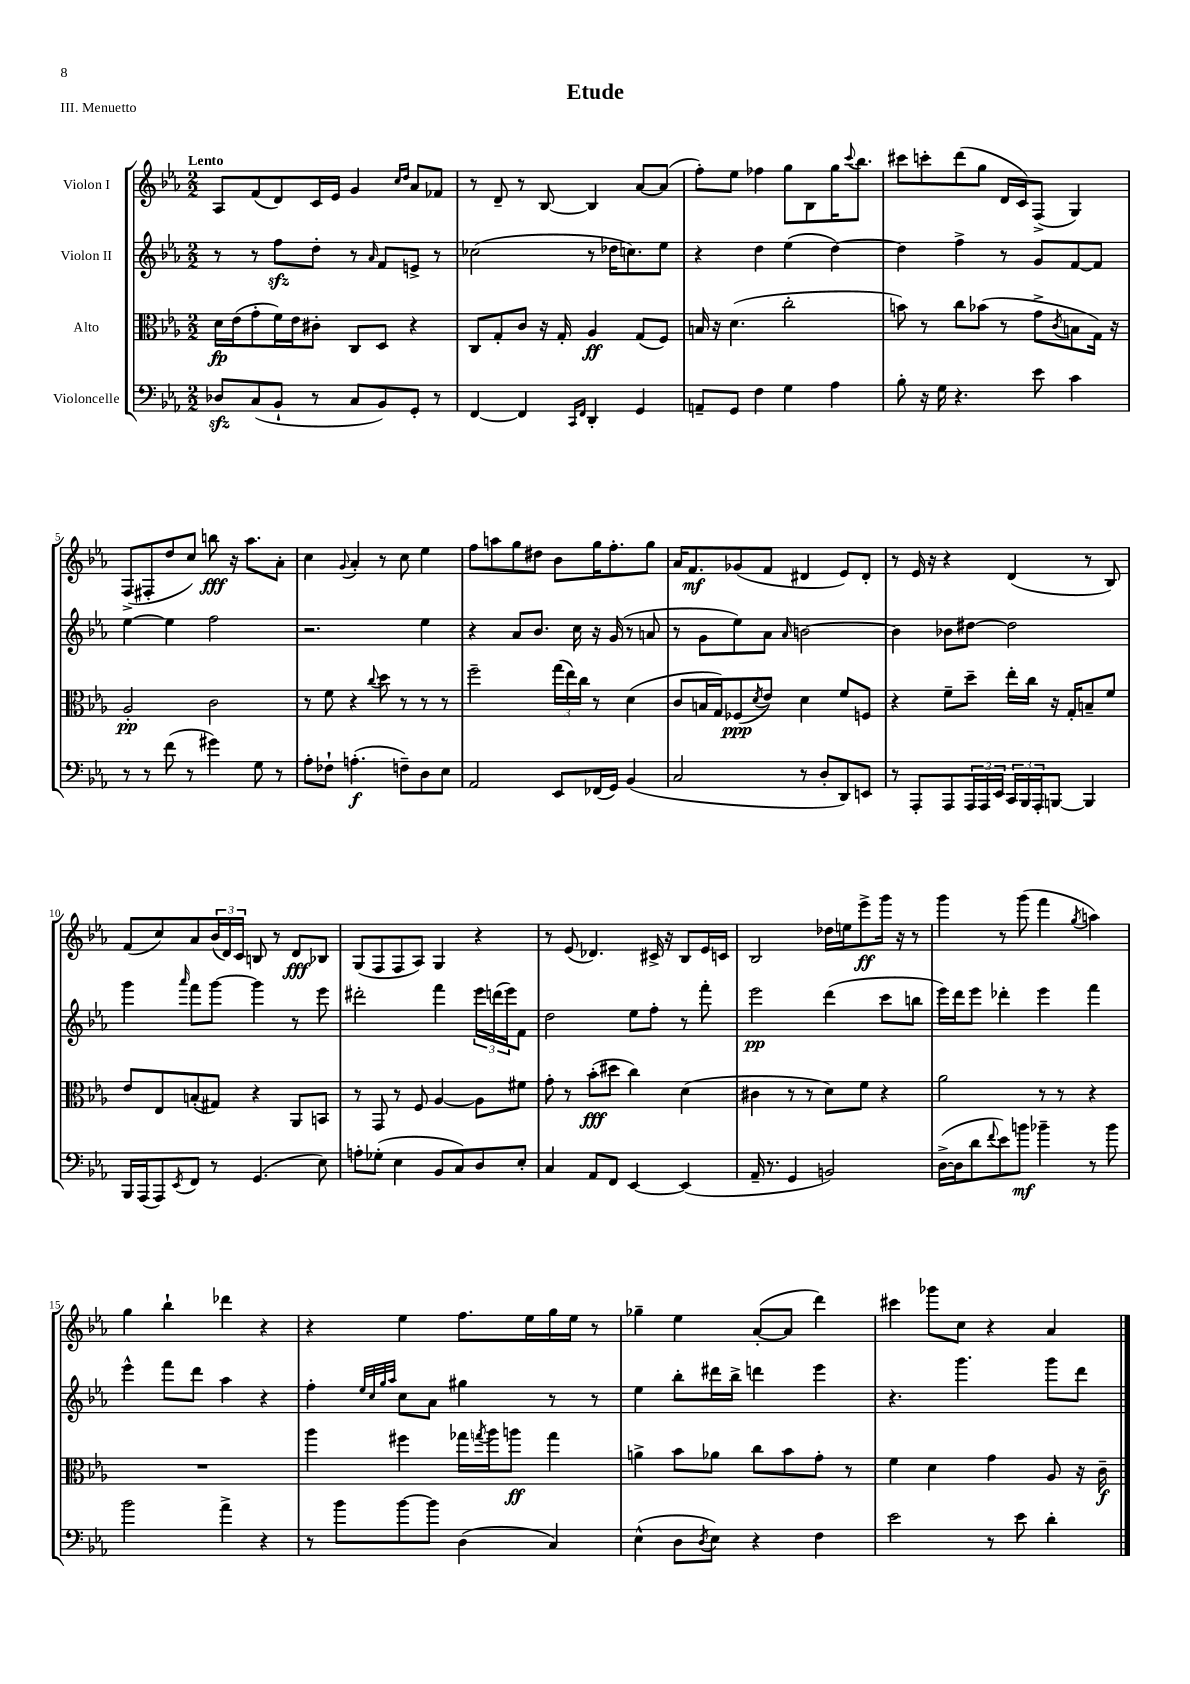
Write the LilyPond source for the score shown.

\header { title = "Etude" piece = "III. Menuetto" }
<<
\new StaffGroup <<
\new Staff = "s0" \with { instrumentName = "Violon I" } {
    \clef treble \key ees \major \numericTimeSignature \time 2/2 \tempo "Lento"
    aes8 f'8( d'8) c'16 ees'16 g'4 \grace { c''16 d''16 } aes'8 fes'8 |
    r8 d'8-- r8 bes8~ bes4 aes'8~ aes'8( |
    f''8-.) ees''8 fes''4 g''8 bes8 g''16 \appoggiatura { c'''8 } bes''8. |
    cis'''8 c'''8-. d'''8( g''8 d'16 c'16) f8->( g4) |
    f8->( fis8-. d''8 c''8) b''8\fff r16 aes''8. aes'8-. |
    c''4 \appoggiatura { g'8 } aes'4-. r8 c''8 ees''4 |
    f''8 a''8 g''8 dis''8 bes'8 g''16 f''8.-. g''8 |
    aes'16 f'8.\mf ges'8( f'8 dis'4 ees'8) dis'8-. |
    r8 ees'16 r16 r4 d'4( r8 bes8) |
    f'8( c''8) aes'8 \tuplet 3/2 { bes'16( d'16) c'16 } b8 r8 d'8\fff bes8 |
    g8( f8 f8 aes8) g4 r4 |
    r8 ees'8( des'4.) cis'16-> r16 bes8 ees'16 c'16 |
    bes2 des''16 e''16 ees'''8->\ff g'''16 r16 r8 |
    g'''4 r8 g'''8( f'''4 \acciaccatura { g''8 } a''4) |
    g''4 bes''4-! des'''4 r4 |
    r4 ees''4 f''8. ees''16 g''16 ees''16 r8 |
    ges''4-- ees''4 aes'8~-.( aes'8 d'''4) |
    cis'''4 ges'''8 c''8 r4 aes'4 \bar "|." |
}
\new Staff = "s1" \with { instrumentName = "Violon II" } {
    \clef treble \key ees \major \numericTimeSignature \time 2/2
    r8 r8 f''8\sfz d''8-. r8 \grace { aes'16 } f'8 e'8-> r8 |
    ces''2( r8 des''16 c''8.) ees''8 |
    r4 d''4 ees''4( d''4~) |
    d''4 f''4-> r8 g'8 f'8~ f'8 |
    ees''4~ ees''4 f''2 |
    r2. ees''4 |
    r4 aes'8 bes'8. c''16 r16 g'16( r8 a'8 |
    r8 g'8 ees''8) aes'8 \grace { aes'16 } b'2~ |
    b'4 bes'8 dis''8~ dis''2 |
    g'''4 \grace { aes'''16 } f'''8 g'''8~ g'''4 r8 ees'''8 |
    dis'''2-. f'''4 \tuplet 3/2 { ees'''16 d'''16( ees'''16) } f'8 |
    d''2 ees''8 f''8-. r8 f'''8-. |
    ees'''2\pp d'''4( c'''8 b''8 |
    ees'''16) d'''16 ees'''8 des'''4-. ees'''4 f'''4 |
    ees'''4-^ f'''8 d'''8 aes''4 r4 |
    f''4-. \grace { ees''32 c''32 g''32 aes''32 } c''8 aes'8 gis''4 r8 r8 |
    ees''4 bes''8-. dis'''16 bes''16-> d'''4 ees'''4 |
    r4. g'''4. g'''8 d'''8 \bar "|." |
}
\new Staff = "s2" \with { instrumentName = "Alto" } {
    \clef alto \key ees \major \numericTimeSignature \time 2/2
    d'16\fp ees'16( g'8-. f'16) ees'16 cis'8-. c8 d8 r4 |
    c8 g8-. c'8 r16 g16-. aes4\ff g8( f8) |
    b16 r16 d'4.( c''2-. |
    b'8) r8 c''8 bes'8( r8 g'8-> \acciaccatura { c'8 } b8 g16) r16 |
    aes2-.\pp c'2 |
    r8 f'8 r4 \appoggiatura { c''8 } d''8 r8 r8 r8 |
    f''2-- \tuplet 3/2 { g''16( ees''16) c''16 } r8 d'4( |
    c'8 b16 g16) fes8\ppp( \acciaccatura { d'8 } ees'8) d'4 f'8 f8 |
    r4 f'8-- d''8-- ees''16-. c''16 r16 g16-. b8-- f'8 |
    ees'8 ees8 b8-.( gis8) r4 aes,8 b,8 |
    r8 g,8 r8 f8 aes4~ aes8 fis'8 |
    g'8-. r8 bes'8-.\fff( dis''8 c''4) d'4( |
    cis'4 r8 r8 d'8) f'8 r4 |
    aes'2 r8 r8 r4 |
    R1 |
    aes''4 fis''4 ges''16 \acciaccatura { g''8 } aes''16 a''8\ff g''4 |
    a'4-> bes'8 aes'8 c''8 bes'8 g'8-. r8 |
    f'4 d'4 g'4 aes8 r16 c'16--\f \bar "|." |
}
\new Staff = "s3" \with { instrumentName = "Violoncelle" } {
    \clef bass \key ees \major \numericTimeSignature \time 2/2
    des8\sfz c8( bes,8-! r8 c8 bes,8) g,8-. r8 |
    f,4~ f,4 \grace { c,16 f,16 } d,4-. g,4 |
    a,8-- g,8 f4 g4 aes4 |
    bes8-. r16 g16 r4. ees'8 c'4 |
    r8 r8 f'8( r8 gis'4) g8 r8 |
    aes8-. fes8-! a4.-.\f( f8--) d8 ees8 |
    aes,2 ees,8 fes,16( g,16) bes,4( |
    c2 r8 d8-. d,8) e,8 |
    r8 aes,,8-. aes,,8 \tuplet 3/2 { aes,,16 aes,,16 ees,16 } \tuplet 3/2 { c,16 bes,,16 aes,,16-. } b,,8~ b,,4 |
    bes,,16 aes,,16( aes,,8) \acciaccatura { ees,8 } f,8 r8 g,4.( ees8) |
    a8-. ges8-.( ees4 bes,8 c8) d8 ees8-. |
    c4 aes,8 f,8 ees,4~ ees,4( |
    aes,16-- r8. g,4 b,2) |
    d16~->( d16 d'8 \appoggiatura { f'8 } ees'8) b'8\mf bes'4-- r8 bes'8 |
    bes'2 aes'4-> r4 |
    r8 bes'8 bes'8~ bes'8 d4( c4) |
    ees4-^( d8 \acciaccatura { d8 } ees8) r4 f4 |
    ees'2 r8 ees'8 d'4-. \bar "|." |
}
>>
>>
